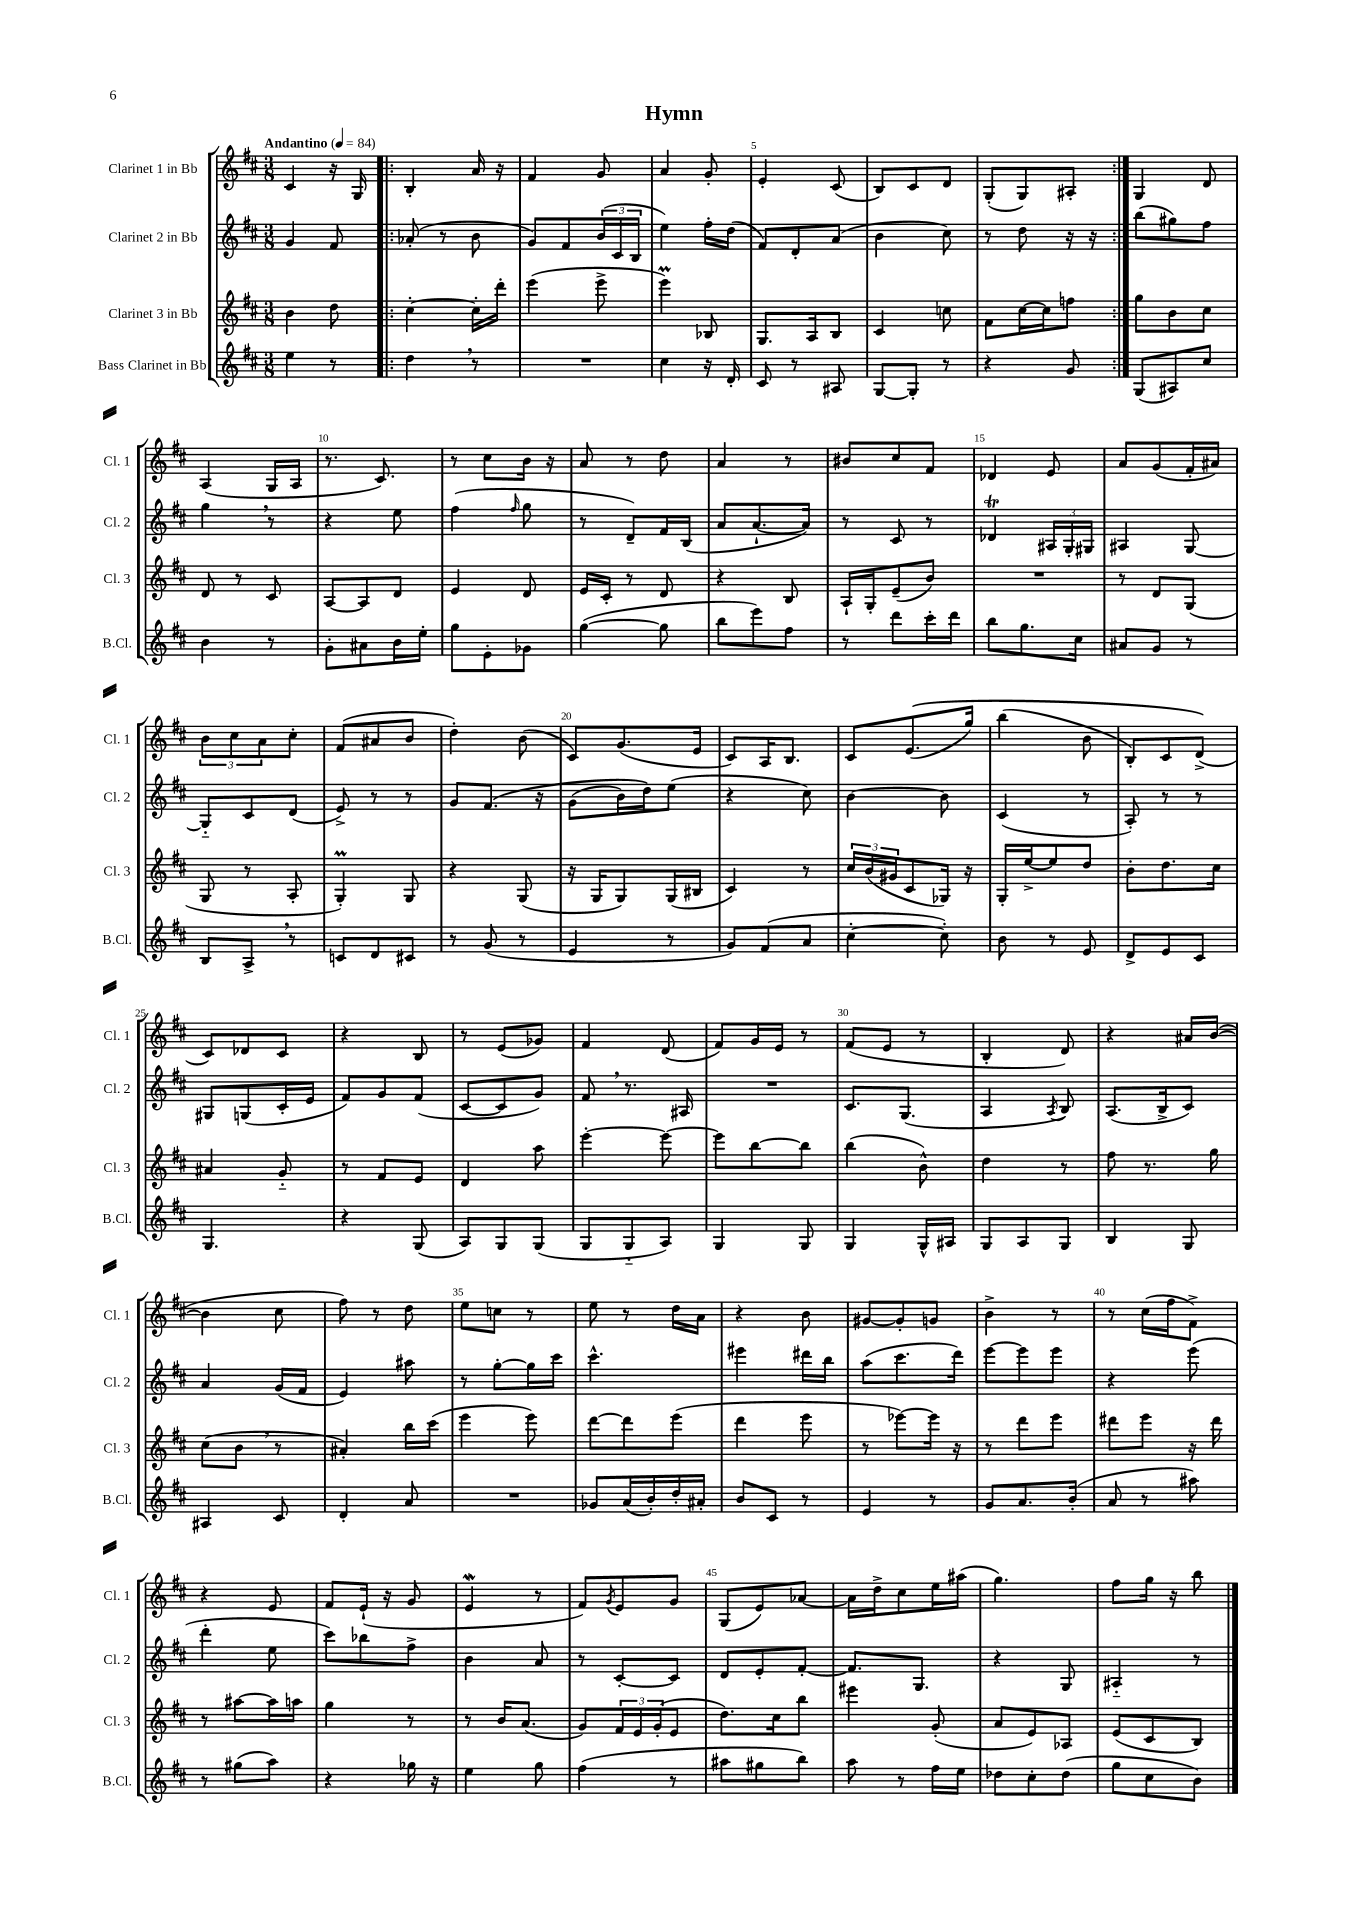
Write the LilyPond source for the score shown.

\header { title = "Hymn" }
<<
\new StaffGroup <<
\new Staff = "s0" \with { instrumentName = "Clarinet 1 in Bb" shortInstrumentName = "Cl. 1" } {
    \clef treble \key d \major \numericTimeSignature \time 3/8 \tempo "Andantino" 4 = 84
    cis'4 r16 g16 |
    \repeat volta 2 { b4-. a'16 r16 |
    fis'4 g'8 |
    a'4 g'8-. |
    e'4-. cis'8( |
    b8) cis'8 d'8 |
    g8-.( g8) ais8-. | }
    g4 d'8 |
    a4( g16 a16 |
    r8. cis'8.) |
    r8 cis''8 b'16 r16 |
    a'8 r8 d''8 |
    a'4 r8 |
    bis'8 cis''8 fis'8 |
    des'4 e'8 |
    a'8 g'8( fis'16-. ais'16) |
    \tuplet 3/2 { b'8 cis''8 a'8 } cis''8-. |
    fis'8( ais'8 b'8 |
    d''4-.) b'8( |
    cis'8) g'8.( e'16 |
    cis'8) a16 b8. |
    cis'8 e'8.(\( g''16) |
    b''4( b'8 |
    b8-.) cis'8 d'8->(\) |
    cis'8) des'8 cis'8 |
    r4 b8 |
    r8 e'8( ges'8) |
    fis'4 d'8( |
    fis'8) g'16 e'16 r8 |
    fis'8( e'8 r8 |
    b4-. d'8) |
    r4 ais'16 b'16~( |
    b'4 cis''8 |
    fis''8) r8 d''8 |
    e''8 c''8 r8 |
    e''8 r8 d''16 a'16 |
    r4 b'8 |
    gis'8~ gis'8-. g'8 |
    b'4-> r8 |
    r8 cis''16( fis''16 fis'8->) |
    r4 e'8 |
    fis'8 e'16-!( r16 g'8 |
    e'4\mordent r8 |
    fis'8) \acciaccatura { g'8 } e'8 g'8 |
    g8( e'8) aes'8~ |
    aes'16 d''16-> cis''8 e''16 ais''16( |
    g''4.) |
    fis''8 g''16 r16 b''8 \bar "|." |
}
\new Staff = "s1" \with { instrumentName = "Clarinet 2 in Bb" shortInstrumentName = "Cl. 2" } {
    \clef treble \key d \major \numericTimeSignature \time 3/8
    g'4 fis'8 |
    \repeat volta 2 { aes'8-.( r8 b'8 |
    g'8) fis'8 \tuplet 3/2 { b'16( cis'16 b16 } |
    e''4) fis''16-. d''16( |
    fis'8) d'8-. a'8( |
    b'4 cis''8) |
    r8 d''8 r16 r16 | }
    b''8( gis''8) fis''8 |
    g''4 \breathe r8 |
    r4 e''8 |
    fis''4( \grace { fis''16 } g''8 |
    r8 d'8--) fis'16 b16( |
    a'8 a'8.~-! a'16) |
    r8 cis'8 r8 |
    des'4\trill \tuplet 3/2 { ais16 g16-. gis16 } |
    ais4 g8~ |
    g8-_ cis'8 d'8( |
    e'8->) r8 r8 |
    g'8 fis'8.\( r16 |
    g'8( b'16) d''16\) e''8( |
    r4 cis''8) |
    b'4~ b'8 |
    cis'4( r8 |
    a8-.) r8 r8 |
    gis8 g8( cis'16-. e'16 |
    fis'8) g'8 fis'8( |
    cis'8~ cis'8 g'8) |
    fis'8 \breathe r8. ais16 |
    R4. |
    cis'8. g8.( |
    a4 \acciaccatura { a8 } b8) |
    a8.( b16-> cis'8) |
    a'4 g'16( fis'16 |
    e'4) ais''8 |
    r8 g''8~-. g''16 cis'''16 |
    cis'''4.-^ |
    eis'''4 dis'''16 b''16 |
    a''8( cis'''8. d'''16) |
    e'''8~ e'''8 e'''8 |
    r4 e'''8( |
    d'''4-. e''8 |
    cis'''8) bes''8 fis''8-> |
    b'4 a'8 |
    r8 cis'8~-. cis'8 |
    d'8 e'8-. fis'8~-. |
    fis'8. g8. |
    r4 g8 |
    ais4-_ r8 \bar "|." |
}
\new Staff = "s2" \with { instrumentName = "Clarinet 3 in Bb" shortInstrumentName = "Cl. 3" } {
    \clef treble \key d \major \numericTimeSignature \time 3/8
    b'4 d''8 |
    \repeat volta 2 { cis''4~-. cis''16-. d'''16-. |
    e'''4( e'''8-> |
    e'''4\prall) bes8 |
    g8. a16 b8 |
    cis'4 c''8 |
    fis'8 cis''16~ cis''16 f''8 | }
    g''8 b'8 cis''8 |
    d'8 r8 cis'8 |
    a8~ a8 d'8 |
    e'4 d'8 |
    e'16 cis'16-. r8 d'8 |
    r4 b8 |
    a16-! g16-. e'8--( b'8) |
    R4. |
    r8 d'8 g8( |
    g8 r8 a8-. |
    g4-.\prall) g8 |
    r4 g8( |
    r16 g16 g8) g16( bis16 |
    cis'4) r8 |
    \tuplet 3/2 { cis''16 b'16( gis'16 } cis'8 ges16) r16 |
    g16-. e''16~-> e''8 d''8 |
    b'8-. d''8. cis''16 |
    ais'4 g'8-_ |
    r8 fis'8 e'8 |
    d'4 a''8 |
    e'''4~-. e'''8~ |
    e'''8 b''8~ b''8 |
    b''4( b'8-^) |
    d''4 r8 |
    fis''8 r8. g''16 |
    cis''8( b'8 \breathe r8 |
    ais'4-.) b''16 cis'''16( |
    e'''4 e'''8) |
    d'''8~ d'''8 e'''8( |
    d'''4 e'''8 |
    r8 ees'''8~) ees'''16 r16 |
    r8 d'''8 e'''8 |
    dis'''8 e'''8 r16 dis'''16 |
    r8 ais''8~ ais''16 a''16 |
    g''4 r8 |
    r8 b'16 a'8.( |
    g'8) \tuplet 3/2 { fis'16 e'16 g'16-.( } e'8 |
    d''8.) cis''16 b''8 |
    eis'''4 g'8-.( |
    a'8 e'8) aes8 |
    e'8( cis'8 b8) \bar "|." |
}
\new Staff = "s3" \with { instrumentName = "Bass Clarinet in Bb" shortInstrumentName = "B.Cl." } {
    \clef treble \key d \major \numericTimeSignature \time 3/8
    e''4 r8 |
    \repeat volta 2 { d''4 \breathe r8 |
    R4. |
    cis''4 r16 d'16-. |
    cis'8 r8 ais8 |
    g8~ g8-. r8 |
    r4 g'8 | }
    g8( ais8) cis''8 |
    b'4 r8 |
    g'8-. ais'8 b'16 e''16-. |
    g''8 e'8-. ges'8 |
    g''4~( g''8 |
    b''8 e'''8) fis''8 |
    r8 d'''8 cis'''16-. d'''16 |
    b''8 g''8. cis''16 |
    ais'8 g'8 r8 |
    b8 a8-> \breathe r8 |
    c'8 d'8 cis'8 |
    r8 g'8( r8 |
    e'4 r8 |
    g'8) fis'8( a'8 |
    cis''4~-. cis''8-.) |
    b'8 r8 e'8 |
    d'8-> e'8 cis'8 |
    g4. |
    r4 g8( |
    a8) g8 g8( |
    g8 g8-_ a8) |
    g4 g8 |
    g4 g16-^ ais16 |
    g8 a8 g8 |
    b4 g8 |
    ais4 cis'8 |
    d'4-. a'8 |
    R4. |
    ges'8 a'16( b'16-.) d''16-. ais'16-. |
    b'8 cis'8 r8 |
    e'4 r8 |
    g'8 a'8. b'16-.( |
    a'8 r8 ais''8) |
    r8 gis''8( a''8) |
    r4 ges''16 r16 |
    e''4 g''8 |
    fis''4( r8 |
    ais''8 gis''8 b''8) |
    a''8 r8 fis''16 e''16 |
    des''8 cis''8-. des''8( |
    g''8 cis''8 b'8) \bar "|." |
}
>>
>>
\layout { \context { \Score \override BarNumber.break-visibility = ##(#f #t #t) barNumberVisibility = #(every-nth-bar-number-visible 5) } }
